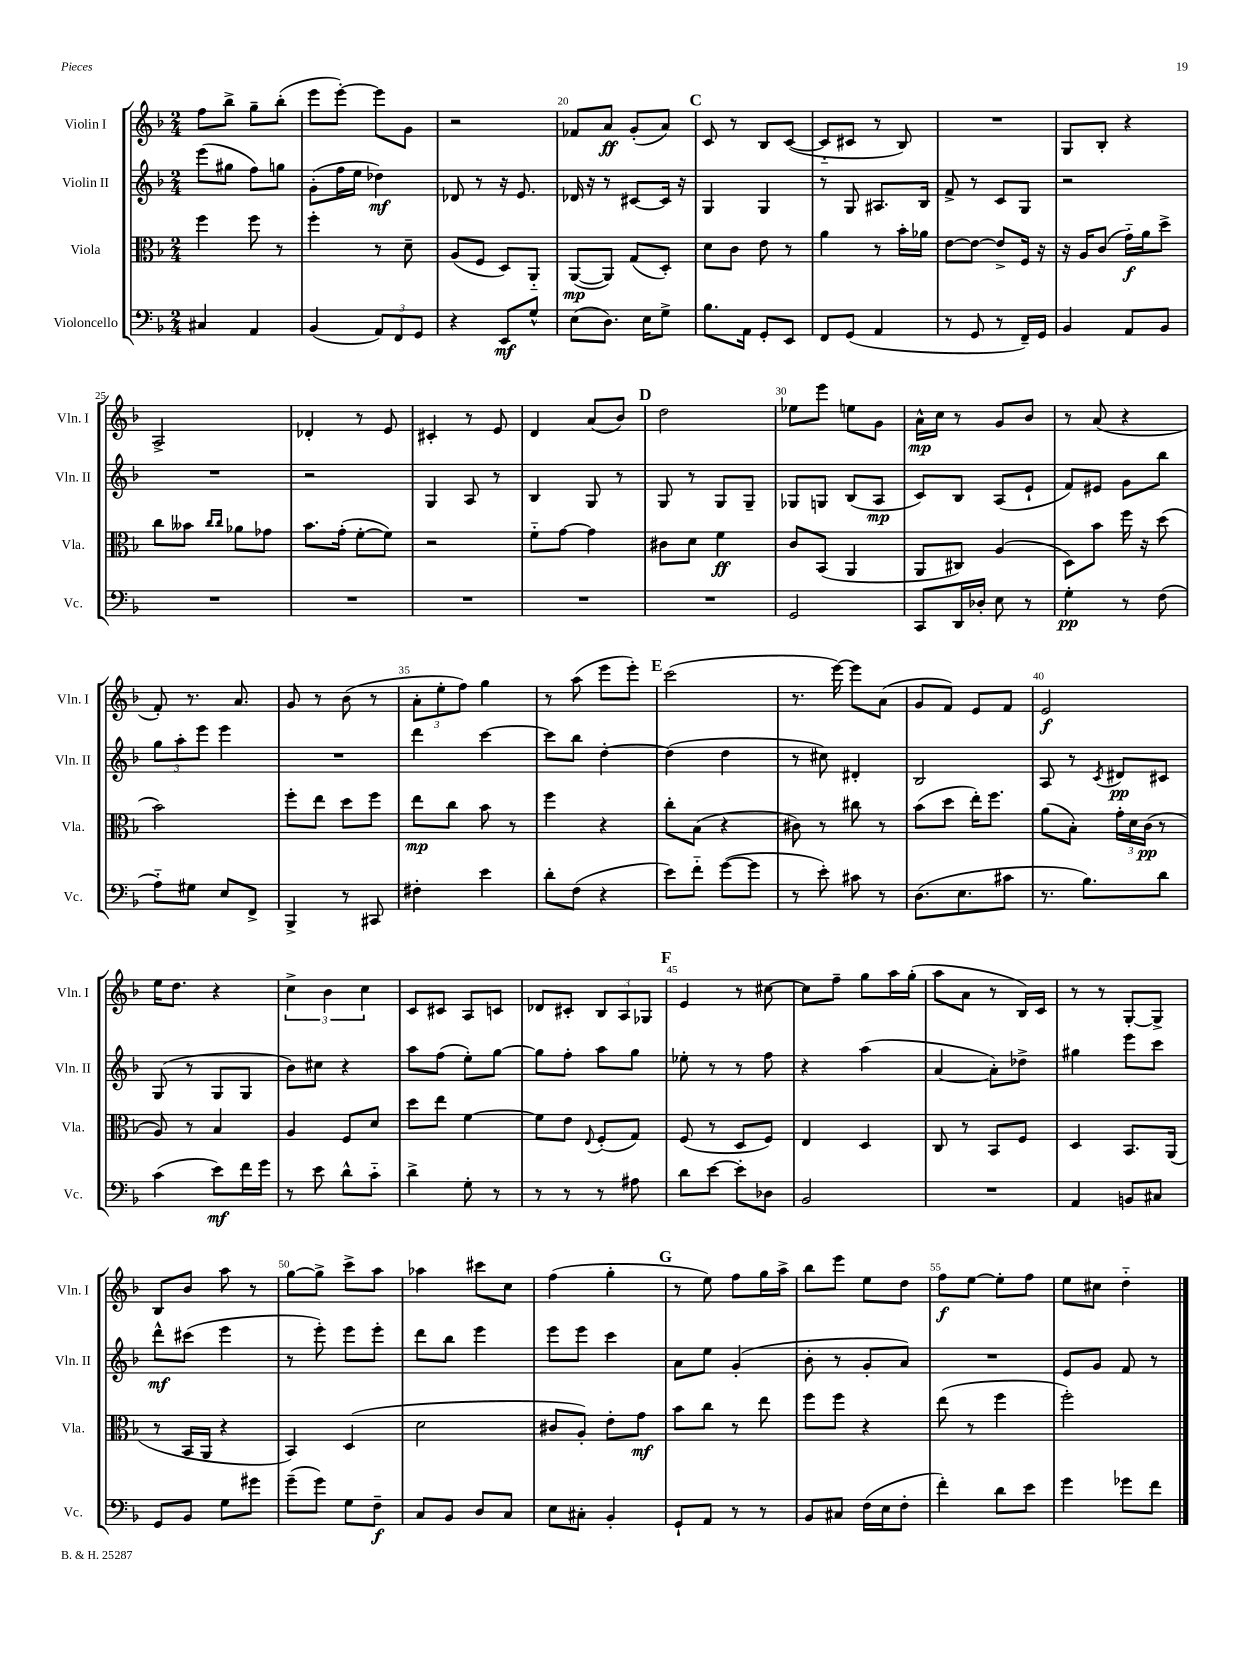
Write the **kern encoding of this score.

**kern	**dynam	**kern	**dynam	**kern	**dynam	**kern	**dynam
*part4	*part4	*part3	*part3	*part2	*part2	*part1	*part1
*staff4	*staff4	*staff3	*staff3	*staff2	*staff2	*staff1	*staff1
*I"Violoncello	*	*I"Viola	*	*I"Violin II	*	*I"Violin I	*
*I'Vc.	*	*I'Vla.	*	*I'Vln. II	*	*I'Vln. I	*
*clefF4	*	*clefC3	*	*clefG2	*	*clefG2	*
*k[b-]	*	*k[b-]	*	*k[b-]	*	*k[b-]	*
*M2/4	*	*M2/4	*	*M2/4	*	*M2/4	*
=17	=17	=17	=17	=17	=17	=17	=17
4C#X/	.	4ff\	.	(8eee\L	.	8ff\L	.
.	.	.	.	8gg#X\J	.	8bb-^\J	.
4AA/	.	8ff\	.	8ff\L)	.	8gg~\L	.
.	.	8r	.	8ggn\J	.	(8bb-'\J	.
=18	=18	=18	=18	=18	=18	=18	=18
(4BB-/	.	4ff'\	.	(8g'\L	.	8eee\L	.
.	.	.	.	16ff\L	.	[8eee'\J)	.
.	.	.	.	16ee\JJ	.	.	.
12AA/L)	.	8r	.	4dd-X\)	mf	8eee\L]	.
12FF/	.	.	.	.	.	.	.
.	.	8d~\	.	.	.	8g\J	.
12GG/J	.	.	.	.	.	.	.
=19	=19	=19	=19	=19	=19	=19	=19
4r	.	(8A/L	.	8d-X/	.	2r	.
.	.	8F/J	.	8r	.	.	.
8EE/L	mf	8D/L)	.	16r	.	.	.
.	.	.	.	8.e/	.	.	.
8G^^/J	.	8AA/J	.	.	.	.	.
=20	=20	=20	=20	=20	=20	=20	=20
(8E\L	.	([8AA/L	mp	16d-X/	.	8f-X/L	.
.	.	.	.	16r	.	.	.
8.D\J)	.	8AA/J])	.	8r	.	8a/J	ff
.	.	(8G/L	.	[8c#X/L	.	(8g'/L	.
16E\KL	.	.	.	.	.	.	.
8G^\J	.	8D'/J)	.	16c#/Jk]	.	8a/J)	.
.	.	.	.	16r	.	.	.
!!LO:REH:place=s1:t=C
=21	=21	=21	=21	=21	=21	=21	=21
8.B-\L	.	8d\L	.	4G/	.	8c/	.
.	.	8c\J	.	.	.	8r	.
16AA\Jk	.	.	.	.	.	.	.
8GG'/L	.	8e\	.	4G/	.	8B-/L	.
8EE/J	.	8r	.	.	.	([8c/J	.
=22	=22	=22	=22	=22	=22	=22	=22
8FF/L	.	4a\	.	8r	.	8c/L]	.
(8GG/J	.	.	.	8G/	.	8c#X/J	.
4AA/	.	8r	.	8.A#X/L	.	8r	.
.	.	16b-'\LL	.	.	.	8B-/)	.
.	.	16a-X\JJ	.	16B-/Jk	.	.	.
=23	=23	=23	=23	=23	=23	=23	=23
8r	.	[8e\L	.	8f^/	.	2r	.
8GG/	.	8e\J_	.	8r	.	.	.
8r	.	8e^/L]	.	8c/L	.	.	.
16FF~/LL)	.	16F/Jk	.	8G/J	.	.	.
16GG/JJ	.	16r	.	.	.	.	.
=24	=24	=24	=24	=24	=24	=24	=24
4BB-/	.	16r	.	2r	.	8G/L	.
.	.	16A/KL	.	.	.	.	.
.	.	(8c/J	.	.	.	8B-'/J	.
8AA/L	.	16g\LL)	f	.	.	4r	.
.	.	16a\J	.	.	.	.	.
8BB-/J	.	8dd^\J	.	.	.	.	.
!!LO:LB:g=z
=25	=25	=25	=25	=25	=25	=25	=25
2r	.	8cc\L	.	2r	.	2A^/	.
.	.	8b--X\J	.	.	.	.	.
.	.	16qqcc/LL	.	.	.	.	.
.	.	16qqcc/JJ	.	.	.	.	.
.	.	8a-X\L	.	.	.	.	.
.	.	8g-X\J	.	.	.	.	.
=26	=26	=26	=26	=26	=26	=26	=26
2r	.	8.b-\L	.	2r	.	4d-X'/	.
.	.	(16g'\Jk	.	.	.	.	.
.	.	[8f'\L	.	.	.	8r	.
.	.	8f\J])	.	.	.	8e/	.
=27	=27	=27	=27	=27	=27	=27	=27
2r	.	2r	.	4G/	.	4c#X'/	.
.	.	.	.	8A/	.	8r	.
.	.	.	.	8r	.	8e/	.
=28	=28	=28	=28	=28	=28	=28	=28
2r	.	8f\L	.	4B-/	.	4d/	.
.	.	[8g\J	.	.	.	.	.
.	.	4g\]	.	8G/	.	(8a/L	.
.	.	.	.	8r	.	8b-/J)	.
!!LO:REH:place=s1:t=D
=29	=29	=29	=29	=29	=29	=29	=29
2r	.	8c#X\L	.	8G/	.	2dd\	.
.	.	8d\J	.	8r	.	.	.
.	.	4f\	ff	8G/L	.	.	.
.	.	.	.	8G~/J	.	.	.
=30	=30	=30	=30	=30	=30	=30	=30
2GG/	.	8c/L	.	8G-X/L	.	8ee-X\L	.
.	.	(8BB-/J	.	8Gn/J	.	8eee\J	.
.	.	4AA/	.	(8B-/L	.	8een\L	.
.	.	.	.	8A/J	mp	8g\J	.
=31	=31	=31	=31	=31	=31	=31	=31
8CC/L	.	8AA/L	.	8c/L)	.	16a^^\LL	mp
.	.	.	.	.	.	16cc\JJ	.
16DD/L	.	8C#X/J)	.	8B-/J	.	8r	.
16D-X'/JJ	.	.	.	.	.	.	.
8E\	.	(4A/	.	(8A/L	.	8g/L	.
8r	.	.	.	8e`/J	.	8b-/J	.
=32	=32	=32	=32	=32	=32	=32	=32
4G'\	pp	8D\L)	.	8f/L)	.	8r	.
.	.	8b-\J	.	8e#X/J	.	(8a/	.
8r	.	16ff\	.	8g\L	.	4r	.
.	.	16r	.	.	.	.	.
(8F\	.	(8dd\	.	8bb-\J	.	.	.
!!LO:LB:g=z
=33	=33	=33	=33	=33	=33	=33	=33
8A\L)	.	2b-\)	.	12gg\L	.	8f'/)	.
.	.	.	.	12aa'\	.	.	.
8G#X\J	.	.	.	.	.	8.r	.
.	.	.	.	12eee\J	.	.	.
8E/L	.	.	.	4eee\	.	.	.
.	.	.	.	.	.	8.a/	.
8FF^/J	.	.	.	.	.	.	.
=34	=34	=34	=34	=34	=34	=34	=34
4BBB-^/	.	8ff'\L	.	2r	.	8g/	.
.	.	8ee\J	.	.	.	8r	.
8r	.	8dd\L	.	.	.	(8b-\	.
8CC#X/	.	8ff\J	.	.	.	8r	.
=35	=35	=35	=35	=35	=35	=35	=35
4F#X'\	.	8ee\L	mp	4ddd\	.	12a'\L	.
.	.	.	.	.	.	12ee'\	.
.	.	8cc\J	.	.	.	.	.
.	.	.	.	.	.	12ff\J)	.
4e\	.	8b-\	.	[4ccc\	.	4gg\	.
.	.	8r	.	.	.	.	.
=36	=36	=36	=36	=36	=36	=36	=36
8d'\L	.	4ff\	.	8ccc\L]	.	8r	.
(8F\J	.	.	.	8bb-\J	.	(8aa\	.
4r	.	4r	.	[4dd'\	.	8eee\L	.
.	.	.	.	.	.	8eee'\J)	.
!!LO:REH:place=s1:t=E
=37	=37	=37	=37	=37	=37	=37	=37
8e\L)	.	8cc'\L	.	(4dd\]	.	(2ccc\	.
8f\J	.	(8B-\J	.	.	.	.	.
([8g\L	.	4r	.	4dd\	.	.	.
8g\J]	.	.	.	.	.	.	.
=38	=38	=38	=38	=38	=38	=38	=38
8r	.	8c#X\)	.	8r	.	8.r	.
8e'\)	.	8r	.	8cc#X\)	.	.	.
.	.	.	.	.	.	[16eee\)	.
8c#X\	.	8cc#X\	.	4d#X'/	.	8eee\L]	.
8r	.	8r	.	.	.	(8a\J	.
=39	=39	=39	=39	=39	=39	=39	=39
(8.D\L	.	(8b-\L	.	2B-/	.	8g/L	.
.	.	8dd\J	.	.	.	8f/J)	.
8.E\	.	.	.	.	.	.	.
.	.	16ee'\KL)	.	.	.	8e/L	.
.	.	8.ff\J	.	.	.	.	.
8c#X\J	.	.	.	.	.	8f/J	.
=40	=40	=40	=40	=40	=40	=40	=40
8.r	.	(8a\L	.	8A/	.	2e/	f
.	.	8B-'\J)	.	8r	.	.	.
8.B-\L)	.	.	.	.	.	.	.
.	.	.	.	8qc/	.	.	.
.	.	24g'\LL	.	8d#X/L	pp	.	.
.	.	24d\	.	.	.	.	.
.	.	(24c\JJ	pp	.	.	.	.
8d\J	.	8r	.	8c#X/J	.	.	.
!!LO:LB:g=z
=41	=41	=41	=41	=41	=41	=41	=41
(4c\	.	8A/)	.	(8G/	.	16ee\KL	.
.	.	.	.	.	.	8.dd\J	.
.	.	8r	.	8r	.	.	.
8e\L)	mf	4B-/	.	8G/L	.	4r	.
16f\L	.	.	.	8G/J	.	.	.
16g\JJ	.	.	.	.	.	.	.
=42	=42	=42	=42	=42	=42	=42	=42
8r	.	4A/	.	8b-\L)	.	6cc^\	.
8e\	.	.	.	8cc#X\J	.	.	.
.	.	.	.	.	.	6b-\	.
8d^^\L	.	8F/L	.	4r	.	.	.
.	.	.	.	.	.	6cc\	.
8c\J	.	8d/J	.	.	.	.	.
=43	=43	=43	=43	=43	=43	=43	=43
4d^\	.	8dd\L	.	8aa\L	.	8c/L	.
.	.	8ee\J	.	(8ff\J	.	8c#X/J	.
8G'\	.	[4f\	.	8ee'\L)	.	8A/L	.
8r	.	.	.	[8gg\J	.	8cn/J	.
=44	=44	=44	=44	=44	=44	=44	=44
8r	.	8f\L]	.	8gg\L]	.	8d-X/L	.
8r	.	8e\J	.	8ff'\J	.	8c#X'/J	.
.	.	8qqE/	.	.	.	.	.
8r	.	(8F'/L	.	8aa\L	.	12B-/L	.
.	.	.	.	.	.	12A/	.
8A#X\	.	8G/J)	.	8gg\J	.	.	.
.	.	.	.	.	.	12G-X/J	.
!!LO:REH:place=s1:t=F
=45	=45	=45	=45	=45	=45	=45	=45
8d\L	.	(8F/	.	8ee-X'\	.	4e/	.
[8e\J	.	8r	.	8r	.	.	.
8e'\L]	.	8D/L	.	8r	.	8r	.
8D-X\J	.	8F/J)	.	8ff\	.	[8cc#X\	.
=46	=46	=46	=46	=46	=46	=46	=46
2BB-/	.	4E/	.	4r	.	8cc#\L]	.
.	.	.	.	.	.	8ff~\J	.
.	.	4D/	.	(4aa\	.	8gg\L	.
.	.	.	.	.	.	16aa\L	.
.	.	.	.	.	.	(16gg'\JJ	.
=47	=47	=47	=47	=47	=47	=47	=47
2r	.	8C/	.	[4a/	.	8aa\L	.
.	.	8r	.	.	.	8a\J	.
.	.	8BB-/L	.	8a'\L])	.	8r	.
.	.	8F/J	.	8dd-X^\J	.	16B-/LL)	.
.	.	.	.	.	.	16c/JJ	.
=48	=48	=48	=48	=48	=48	=48	=48
4AA/	.	4D/	.	4gg#X\	.	8r	.
.	.	.	.	.	.	8r	.
8BBn/L	.	8.BB-/L	.	8eee\L	.	[8G'/L	.
8C#X/J	.	.	.	8ccc\J	.	8G^/J]	.
.	.	(16AA/Jk	.	.	.	.	.
!!LO:LB:g=z
=49	=49	=49	=49	=49	=49	=49	=49
8GG/L	.	8r	.	8ddd^^\L	mf	8B-/L	.
8BB-/J	.	16BB-/LL	.	(8ccc#X\J	.	8b-/J	.
.	.	16AA/JJ	.	.	.	.	.
8G\L	.	4r	.	4eee\	.	8aa\	.
8g#X\J	.	.	.	.	.	8r	.
=50	=50	=50	=50	=50	=50	=50	=50
(8g~\L	.	4BB-/)	.	8r	.	[8gg\L	.
8g\J)	.	.	.	8eee'\)	.	8gg^\J]	.
8G\L	.	(4D/	.	8eee\L	.	8ccc^\L	.
8F~\J	f	.	.	8eee'\J	.	8aa\J	.
=51	=51	=51	=51	=51	=51	=51	=51
8C/L	.	2d\	.	8ddd\L	.	4aa-X\	.
8BB-/J	.	.	.	8bb-\J	.	.	.
8D/L	.	.	.	4eee\	.	8ccc#X\L	.
8C/J	.	.	.	.	.	8cc\J	.
=52	=52	=52	=52	=52	=52	=52	=52
8E\L	.	8c#X/L	.	8eee\L	.	(4ff\	.
8C#X'\J	.	8A'/J)	.	8eee\J	.	.	.
4BB-'/	.	8e'\L	.	4ccc\	.	4gg'\	.
.	.	8g\J	mf	.	.	.	.
!!LO:REH:place=s1:t=G
=53	=53	=53	=53	=53	=53	=53	=53
8GG`/L	.	8b-\L	.	8a\L	.	8r	.
8AA/J	.	8cc\J	.	8ee\J	.	8ee\)	.
8r	.	8r	.	(4g'/	.	8ff\L	.
8r	.	8ee\	.	.	.	16gg\L	.
.	.	.	.	.	.	16aa^\JJ	.
=54	=54	=54	=54	=54	=54	=54	=54
8BB-/L	.	8ff\L	.	8b-'\	.	8bb-\L	.
8C#X/J	.	8ff\J	.	8r	.	8eee\J	.
(16F\LL	.	4r	.	8g'/L	.	8ee\L	.
16E\J	.	.	.	.	.	.	.
8F'\J	.	.	.	8a/J)	.	8dd\J	.
=55	=55	=55	=55	=55	=55	=55	=55
4f'\)	.	(8ee\	.	2r	.	8ff\L	f
.	.	8r	.	.	.	[8ee\J	.
8d\L	.	4ff\	.	.	.	8ee'\L]	.
8e\J	.	.	.	.	.	8ff\J	.
=56	=56	=56	=56	=56	=56	=56	=56
4g\	.	2ff'\)	.	8e/L	.	8ee\L	.
.	.	.	.	8g/J	.	8cc#X\J	.
8g-X\L	.	.	.	8f/	.	4dd\	.
8f\J	.	.	.	8r	.	.	.
==	==	==	==	==	==	==	==
*-	*-	*-	*-	*-	*-	*-	*-
